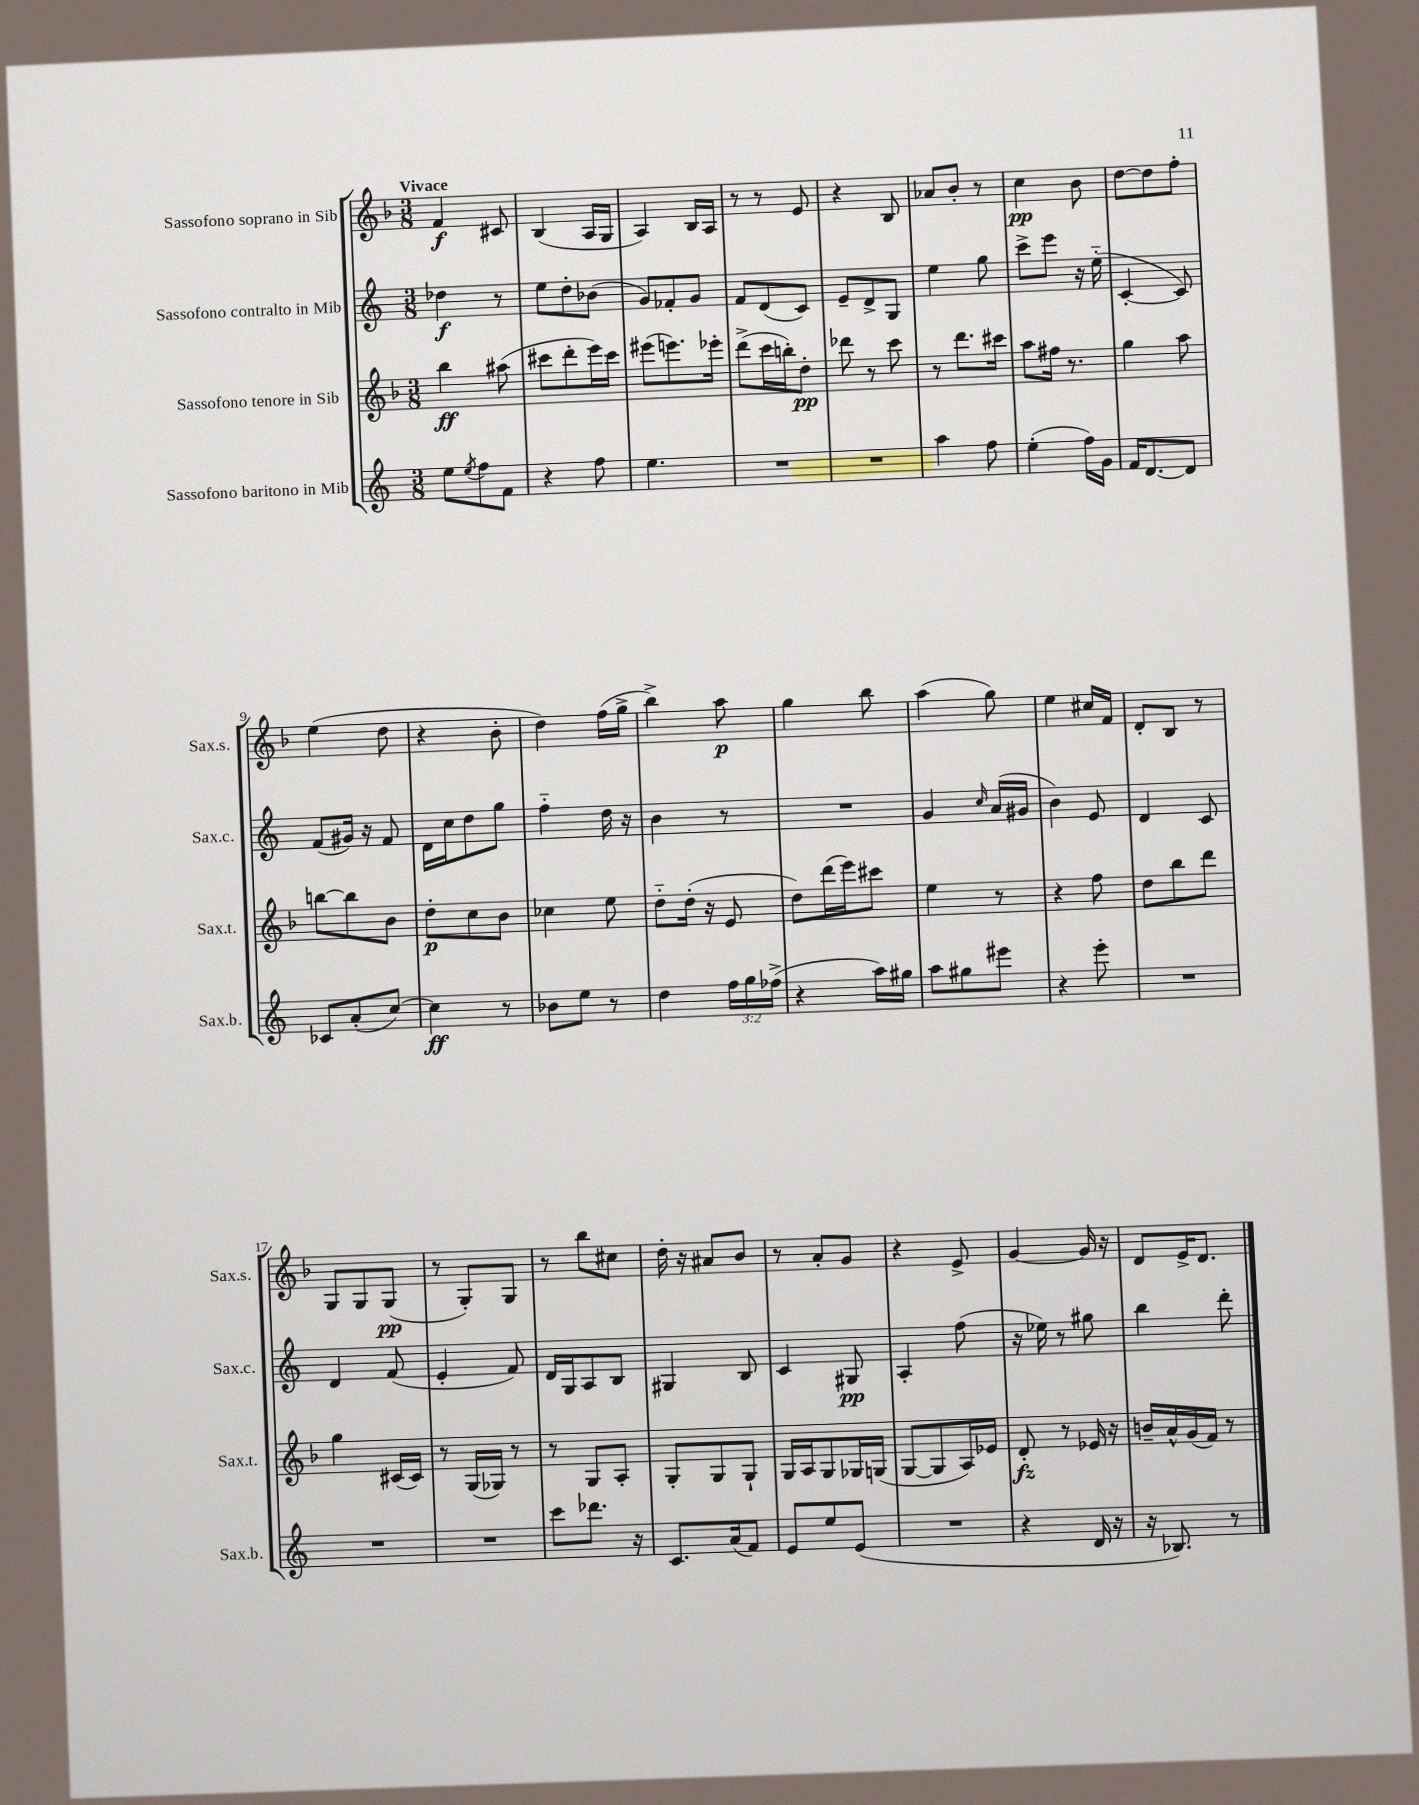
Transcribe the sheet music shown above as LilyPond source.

<<
\new StaffGroup <<
\new Staff = "s0" \with { instrumentName = "Sassofono soprano in Sib" shortInstrumentName = "Sax.s." } {
    \clef treble \key f \major \numericTimeSignature \time 3/8 \tempo "Vivace"
    f'4\f cis'8 |
    bes4( a16 g16 |
    a4) bes16 a16 |
    r8 r8 e'8 |
    r4 bes8 |
    aes'8 bes'8-. r8 |
    c''4\pp bes'8 |
    d''8~ d''8 f''8-. |
    e''4( d''8 |
    r4 bes'8-. |
    d''4) f''16( g''16-> |
    bes''4->) a''8\p |
    g''4 bes''8 |
    a''4( g''8) |
    e''4 cis''16 f'16 |
    d'8-. bes8 r8 |
    g8 g8 g8\pp( |
    r8 g8-.) g8 |
    r8 bes''8 cis''8 |
    d''16-. r16 ais'8 bes'8 |
    r8 a'8-. g'8 |
    r4 e'8-> |
    g'4~ g'16 r16 |
    d'8 e'16-> d'8. \bar "|." |
}
\new Staff = "s1" \with { instrumentName = "Sassofono contralto in Mib" shortInstrumentName = "Sax.c." } {
    \clef treble \key c \major \numericTimeSignature \time 3/8
    des''4\f r8 |
    e''8 d''8-. bes'8( |
    g'8) fes'8-. g'8 |
    f'8 d'8( c'8) |
    e'8-- d'8-> g8 |
    e''4 g''8 |
    c'''8-> e'''8 r16 e''16-_( |
    c'4~-. c'8) |
    f'8( gis'16) r16 f'8 |
    d'16 c''16 d''8 g''8 |
    f''4-_ d''16 r16 |
    b'4 r8 |
    R4. |
    g'4 \grace { c''16 } a'16( gis'16 |
    b'4) e'8 |
    d'4 c'8 |
    d'4 f'8( |
    e'4-. f'8) |
    d'16 g16 a8 b8 |
    gis4 b8 |
    c'4 gis8\pp |
    a4-. f''8( |
    r16 ees''16) r8 gis''8 |
    b''4 d'''8-. \bar "|." |
}
\new Staff = "s2" \with { instrumentName = "Sassofono tenore in Sib" shortInstrumentName = "Sax.t." } {
    \clef treble \key f \major \numericTimeSignature \time 3/8
    bes''4\ff ais''8( |
    cis'''8 d'''8-. e'''16) cis'''16 |
    eis'''8( e'''8.) ees'''16-. |
    d'''8->( c'''16 b''16-.) d''8-.\pp |
    des'''8 r8 c'''8 |
    r8 d'''8. cis'''16 |
    a''8 fis''16 r8. |
    g''4 a''8 |
    b''8~ b''8 bes'8 |
    d''8-.\p c''8 bes'8 |
    ces''4 e''8 |
    d''8-_ d''16-.( r16 e'8 |
    d''8) d'''16( e'''16) cis'''8 |
    e''4 r8 |
    r4 f''8 |
    d''8 bes''8 d'''8 |
    g''4 cis'16( cis'16) |
    r8 g16( ges16) r8 |
    r8 g8 a8-. |
    g8-. g8 g8-! |
    g16 a16 g8 ges16 g16( |
    g8~ g8 a16) ees'16 |
    d'8-.\fz r8 ees'16 r16 |
    b'16-- a'16-^ g'16( f'16) r8 \bar "|." |
}
\new Staff = "s3" \with { instrumentName = "Sassofono baritono in Mib" shortInstrumentName = "Sax.b." } {
    \clef treble \key c \major \numericTimeSignature \time 3/8 \override Staff.TupletNumber.text = #tuplet-number::calc-fraction-text
    e''8 \acciaccatura { e''8 } f''8 f'8 |
    r4 f''8 |
    e''4. |
    R4. |
    R4. |
    a''4 f''8 |
    e''4-.( f''16) g'16 |
    f'16 d'8.~ d'8 |
    ces'8 a'8-.( c''8~) |
    c''4\ff r8 |
    bes'8 e''8 r8 |
    d''4 \tuplet 3/2 { f''16 g''16 fes''16->( } |
    r4 a''16) gis''16 |
    a''8 gis''8 eis'''8 |
    r4 e'''8-. |
    R4. |
    R4. |
    R4. |
    c'''8 des'''8. r16 |
    c'8. a'16( f'8) |
    e'8 e''8 e'8( |
    R4. |
    r4 d'16 r16 |
    r16 bes8.) r8 \bar "|." |
}
>>
>>
